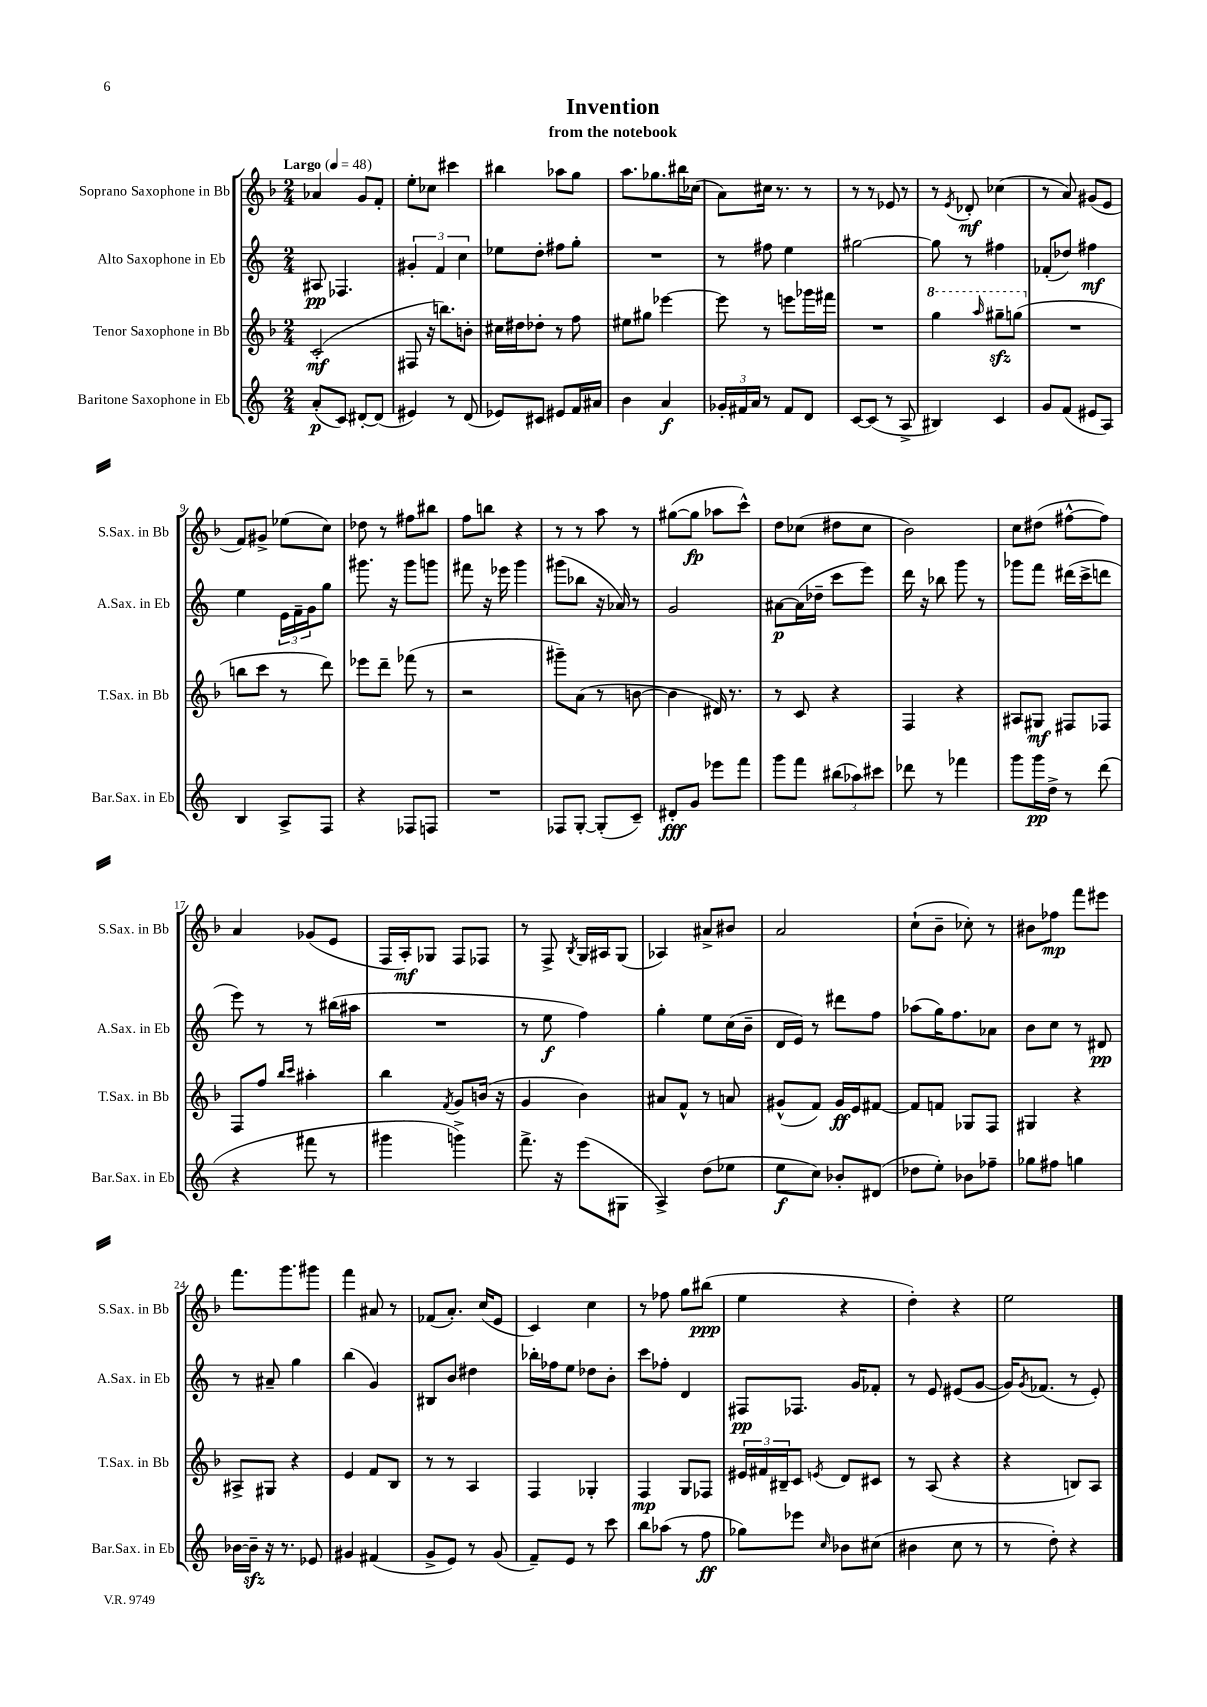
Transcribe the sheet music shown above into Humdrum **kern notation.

**kern	**dynam	**kern	**dynam	**kern	**dynam	**kern	**dynam
*part4	*part4	*part3	*part3	*part2	*part2	*part1	*part1
*staff4	*staff4	*staff3	*staff3	*staff2	*staff2	*staff1	*staff1
*I"Baritone Saxophone in Eb	*	*I"Tenor Saxophone in Bb	*	*I"Alto Saxophone in Eb	*	*I"Soprano Saxophone in Bb	*
*I'Bar.Sax. in Eb	*	*I'T.Sax. in Bb	*	*I'A.Sax. in Eb	*	*I'S.Sax. in Bb	*
*clefG2	*	*clefG2	*	*clefG2	*	*clefG2	*
*k[]	*	*k[b-]	*	*k[]	*	*k[b-]	*
*M2/4	*	*M2/4	*	*M2/4	*	*M2/4	*
*MM48	*	*MM48	*	*MM48	*	*MM48	*
=1	=1	=1	=1	=1	=1	=1	=1
!	!	!	!	!	!	!LO:TX:a:B:t=Largo	!
(8a'/L	p	(2c'/	mf	8A#X/	pp	4a-X/	.
8c/J)	.	.	.	4.F-X/	.	.	.
[8d#X'/L	.	.	.	.	.	8g/L	.
(8d#/J]	.	.	.	.	.	8f'/J	.
=2	=2	=2	=2	=2	=2	=2	=2
4e#X/)	.	8F#X/	.	6g#X'/	.	8ee'\L	.
.	.	16r	.	.	.	8cc-X\J	.
.	.	.	.	6f/	.	.	.
.	.	8.bbn\L)	.	.	.	.	.
8r	.	.	.	.	.	4ccc#X\	.
.	.	.	.	6cc\	.	.	.
(8d/	.	8bn'\J	.	.	.	.	.
=3	=3	=3	=3	=3	=3	=3	=3
8e-X/L)	.	16cc#X\LL	.	8ee-X\L	.	4bb#X\	.
.	.	16dd#X\J	.	.	.	.	.
8c#X/J	.	8dd-X'\J	.	8dd'\J	.	.	.
8e#X/L	.	8r	.	8ff#X\L	.	8aa-X\L	.
16f/L	.	8ff\	.	8gg'\J	.	8gg\J	.
16a#X/JJ	.	.	.	.	.	.	.
=4	=4	=4	=4	=4	=4	=4	=4
4b\	.	8ee#X\L	.	2r	.	8.aa\L	.
.	.	8gg#X\J	.	.	.	.	.
.	.	.	.	.	.	8.gg-X\	.
4a/	f	[4eee-X\	.	.	.	.	.
.	.	.	.	.	.	16bb#X\L	.
.	.	.	.	.	.	(16cc-X\JJ	.
=5	=5	=5	=5	=5	=5	=5	=5
24g-X'/LL	.	8eee-\]	.	8r	.	8a\L)	.
24f#X/	.	.	.	.	.	.	.
24a/JJ	.	.	.	.	.	.	.
8r	.	8r	.	8ff#X\	.	16cc#X\Jk	.
.	.	.	.	.	.	8.r	.
8f#/L	.	8eeen\L	.	4ee\	.	.	.
8d/J	.	16ggg-X\L	.	.	.	8r	.
.	.	16fff#X\JJ	.	.	.	.	.
=6	=6	=6	=6	=6	=6	=6	=6
[8c/L	.	2r	.	[2gg#X\	.	8r	.
(8c/J]	.	.	.	.	.	8r	.
8r	.	.	.	.	.	8e-X/	.
8A^/	.	.	.	.	.	8r	.
=7	=7	=7	=7	=7	=7	=7	=7
*	*	*8va	*	*	*	*	*
4B#X/)	.	4ggg\	.	8gg#\]	.	8r	.
.	.	.	.	.	.	8qe/	.
.	.	.	.	8r	.	8d-X'/	mf
.	.	16qqaaa/	.	.	.	.	.
4c/	.	8ggg#Xzz~\L	.	4ff#X\	.	(4cc-X\	.
.	.	(8gggn\J	.	.	.	.	.
=8	=8	=8	=8	=8	=8	=8	=8
*	*	*X8va	*	*	*	*	*
8g/L	.	2r	.	(8f-X'/L	.	8r	.
(8f/J	.	.	.	8dd-X/J)	.	8a/)	.
8e#X/L	.	.	.	4ff#X\	mf	(8g#X/L	.
8A/J)	.	.	.	.	.	8e/J	.
!!LO:LB:g=z
=9	=9	=9	=9	=9	=9	=9	=9
4B/	.	8bbn\L	.	4ee\	.	8f/L)	.
.	.	8ccc\J	.	.	.	8g#X^/J	.
8A^/L	.	8r	.	24e\LL	.	(8ee-X\L	.
.	.	.	.	24f~\	.	.	.
.	.	.	.	24g\J	.	.	.
8F/J	.	8ddd\)	.	8gg\J	.	8cc\J)	.
=10	=10	=10	=10	=10	=10	=10	=10
4r	.	8eee-X\L	.	8.ggg#X\	.	8dd-X\	.
.	.	8ddd~\J	.	.	.	8r	.
.	.	.	.	16r	.	.	.
8F-X/L	.	(8fff-X\	.	8ggg#\L	.	8ff#X\L	.
8Fn/J	.	8r	.	8gggn\J	.	8bb#X\J	.
=11	=11	=11	=11	=11	=11	=11	=11
2r	.	2r	.	8fff#X\	.	8ff\L	.
.	.	.	.	16r	.	8bbn\J	.
.	.	.	.	16eee-X\	.	.	.
.	.	.	.	4ggg\	.	4r	.
=12	=12	=12	=12	=12	=12	=12	=12
8F-X/L	.	8ggg#X~\L)	.	(8ggg#X\L	.	8r	.
[8G'/J	.	(8a\J	.	8bb-X\J	.	8r	.
(8G'/L]	.	8r	.	16r	.	8aa\	.
.	.	.	.	16a-X/)	.	.	.
8c~/J)	.	[8bn\	.	8r	.	8r	.
=13	=13	=13	=13	=13	=13	=13	=13
8d#X'/L	fff	4b\]	.	2g/	.	([8gg#X\L	.
8g/J	.	.	.	.	.	8gg#\J]	fp
8eee-X\L	.	16d#X/)	.	.	.	8aa-X\L	.
.	.	8.r	.	.	.	.	.
8fff\J	.	.	.	.	.	8ccc^^\J)	.
=14	=14	=14	=14	=14	=14	=14	=14
8ggg\L	.	8r	.	[8a#X\L	p	8dd\L	.
8fff\J	.	8c/	.	(16a#\L]	.	(8cc-X\J	.
.	.	.	.	16dd-X~\JJ	.	.	.
(12bb#X\L	.	4r	.	8ccc\L	.	8dd#X\L	.
12aa-X\)	.	.	.	.	.	.	.
.	.	.	.	8eee\J)	.	8cc-\J	.
12ccc#X\J	.	.	.	.	.	.	.
=15	=15	=15	=15	=15	=15	=15	=15
8ddd-X\	.	4F/	.	16ddd\	.	2b-\)	.
.	.	.	.	16r	.	.	.
8r	.	.	.	8bb-X\	.	.	.
4fff-X\	.	4r	.	8ggg\	.	.	.
.	.	.	.	8r	.	.	.
=16	=16	=16	=16	=16	=16	=16	=16
8ggg\L	.	8A#X/L	.	8ggg-X\L	.	8cc\L	.
16ggg\L	pp	8G#X/J	mf	8fff\J	.	(8dd#X\J	.
16dd^\JJ	.	.	.	.	.	.	.
8r	.	8F#X/L	.	(16ddd#X\LL	.	[8ff#X^^\L	.
.	.	.	.	16ccc^\J	.	.	.
(8ddd\	.	8F-X/J	.	8dddn\J	.	8ff#\J])	.
!!LO:LB:g=z
=17	=17	=17	=17	=17	=17	=17	=17
4r	.	8F/L	.	8eee\)	.	4a/	.
.	.	8ff/J	.	8r	.	.	.
.	.	16qqbb-/LL	.	.	.	.	.
.	.	16qqccc/JJ	.	.	.	.	.
8fff#X\	.	4aa#X'\	.	8r	.	(8g-X/L	.
8r	.	.	.	(16bb#X\LL	.	8e/J	.
.	.	.	.	16aa#X\JJ	.	.	.
=18	=18	=18	=18	=18	=18	=18	=18
4ggg#X\	.	4bb-\	.	2r	.	16F/LL	.
.	.	.	.	.	.	16A'/J)	mf
.	.	.	.	.	.	8G-X/J	.
.	.	8qf/	.	.	.	.	.
4gggn^\)	.	8g/L	.	.	.	8F/L	.
.	.	(16bn/Jk	.	.	.	8F-X/J	.
.	.	16r	.	.	.	.	.
=19	=19	=19	=19	=19	=19	=19	=19
8.fff^\	.	4g/	.	8r	.	8r	.
.	.	.	.	8ee\	f	8F^/	.
16r	.	.	.	.	.	.	.
.	.	.	.	.	.	8qB-/	.
(8eee\L	.	4b-\)	.	4ff\)	.	16G/LL	.
.	.	.	.	.	.	16A#X/J	.
8G#X\J	.	.	.	.	.	(8G/J	.
=20	=20	=20	=20	=20	=20	=20	=20
4A^/)	.	8a#X/L	.	4gg'\	.	4A-X/)	.
.	.	8f^^/J	.	.	.	.	.
(8dd\L	.	8r	.	8ee\L	.	8a#X^/L	.
8ee-X\J	.	8an/	.	(16cc\L	.	8b#X/J	.
.	.	.	.	16b~\JJ	.	.	.
=21	=21	=21	=21	=21	=21	=21	=21
8ee\L	f	(8g#X^^/L	.	16d/LL	.	2a/	.
.	.	.	.	16e/JJ)	.	.	.
8cc\J)	.	8f/J)	.	8r	.	.	.
8b-X'/L	.	16g#/LL	ff	8ddd#X\L	.	.	.
.	.	16e/J	.	.	.	.	.
(8d#X/J	.	[8f#X/J	.	8ff\J	.	.	.
=22	=22	=22	=22	=22	=22	=22	=22
8dd-X\L	.	8f#/L]	.	(8aa-X\L	.	(8cc`\L	.
8ee'\J)	.	8fn/J	.	16gg\K)	.	8b-~\J	.
.	.	.	.	8.ff\	.	.	.
8b-X\L	.	8G-X/L	.	.	.	8cc-X'\)	.
8ff-X~\J	.	8F/J	.	8a-X\J	.	8r	.
=23	=23	=23	=23	=23	=23	=23	=23
8gg-X\L	.	4G#X/	.	8b\L	.	8b#X\L	.
8ff#X\J	.	.	.	8cc\J	.	8ff-X\J	mp
4ggn\	.	4r	.	8r	.	8fff\L	.
.	.	.	.	8d#X/	pp	8eee#X\J	.
!!LO:LB:g=z
=24	=24	=24	=24	=24	=24	=24	=24
[16b-X\LL	.	8A#X^/L	.	8r	.	8.fff\L	.
16b-zz~\JJ]	.	.	.	.	.	.	.
16r	.	8G#X/J	.	8a#X~/	.	.	.
8.r	.	.	.	.	.	8.ggg\	.
.	.	4r	.	4gg\	.	.	.
8e-X/	.	.	.	.	.	8ggg#X\J	.
=25	=25	=25	=25	=25	=25	=25	=25
4g#X/	.	4e/	.	(4bb\	.	4fff\	.
(4f#X/	.	8f/L	.	4g/)	.	8a#X/	.
.	.	8B-/J	.	.	.	8r	.
=26	=26	=26	=26	=26	=26	=26	=26
8g^/L	.	8r	.	8B#X/L	.	(8f-X/L	.
8e/J)	.	8r	.	8b/J	.	8.a'/J)	.
8r	.	4A/	.	4dd#X\	.	.	.
.	.	.	.	.	.	(16cc/KL	.
(8g/	.	.	.	.	.	8e/J	.
=27	=27	=27	=27	=27	=27	=27	=27
8f~/L)	.	4F/	.	16bb-X'\LL	.	4c/)	.
.	.	.	.	16ff-X\J	.	.	.
8e/J	.	.	.	8ee\J	.	.	.
8r	.	4G-X'/	.	8dd-X\L	.	4cc\	.
8ccc\	.	.	.	8b'\J	.	.	.
=28	=28	=28	=28	=28	=28	=28	=28
8bb\L	.	4F/	mp	8ccc\L	.	8r	.
(8aa-X\J	.	.	.	8ff-X'\J	.	8ff-X\	.
8r	.	8G/L	.	4d/	.	8gg\L	.
8ff\	ff	8F-X/J	.	.	.	(8bb#X\J	ppp
=29	=29	=29	=29	=29	=29	=29	=29
8gg-X\L)	.	24e#X/LL	.	8F#X/L	pp	4ee\	.
.	.	24f#X/	.	.	.	.	.
.	.	24B#X~/J	.	.	.	.	.
8eee-X\J	.	8c/J	.	8.F-X/J	.	.	.
16qqcc/	.	8qen/	.	.	.	.	.
8b-X\L	.	8d/L	.	.	.	4r	.
.	.	.	.	16g/KL	.	.	.
(8cc#X\J	.	8c#X/J	.	8f-X'/J	.	.	.
=30	=30	=30	=30	=30	=30	=30	=30
4b#X\	.	8r	.	8r	.	4dd'\)	.
.	.	(8A/	.	8e/	.	.	.
8cc\	.	4r	.	(8e#X/L	.	4r	.
8r	.	.	.	[8g/J	.	.	.
=31	=31	=31	=31	=31	=31	=31	=31
8r	.	4r	.	16g/KL])	.	2ee\	.
.	.	.	.	8qg/	.	.	.
.	.	.	.	(8.f-X/J	.	.	.
8dd'\)	.	.	.	.	.	.	.
4r	.	8Bn/L)	.	8r	.	.	.
.	.	8A/J	.	8e'/)	.	.	.
==	==	==	==	==	==	==	==
*-	*-	*-	*-	*-	*-	*-	*-
